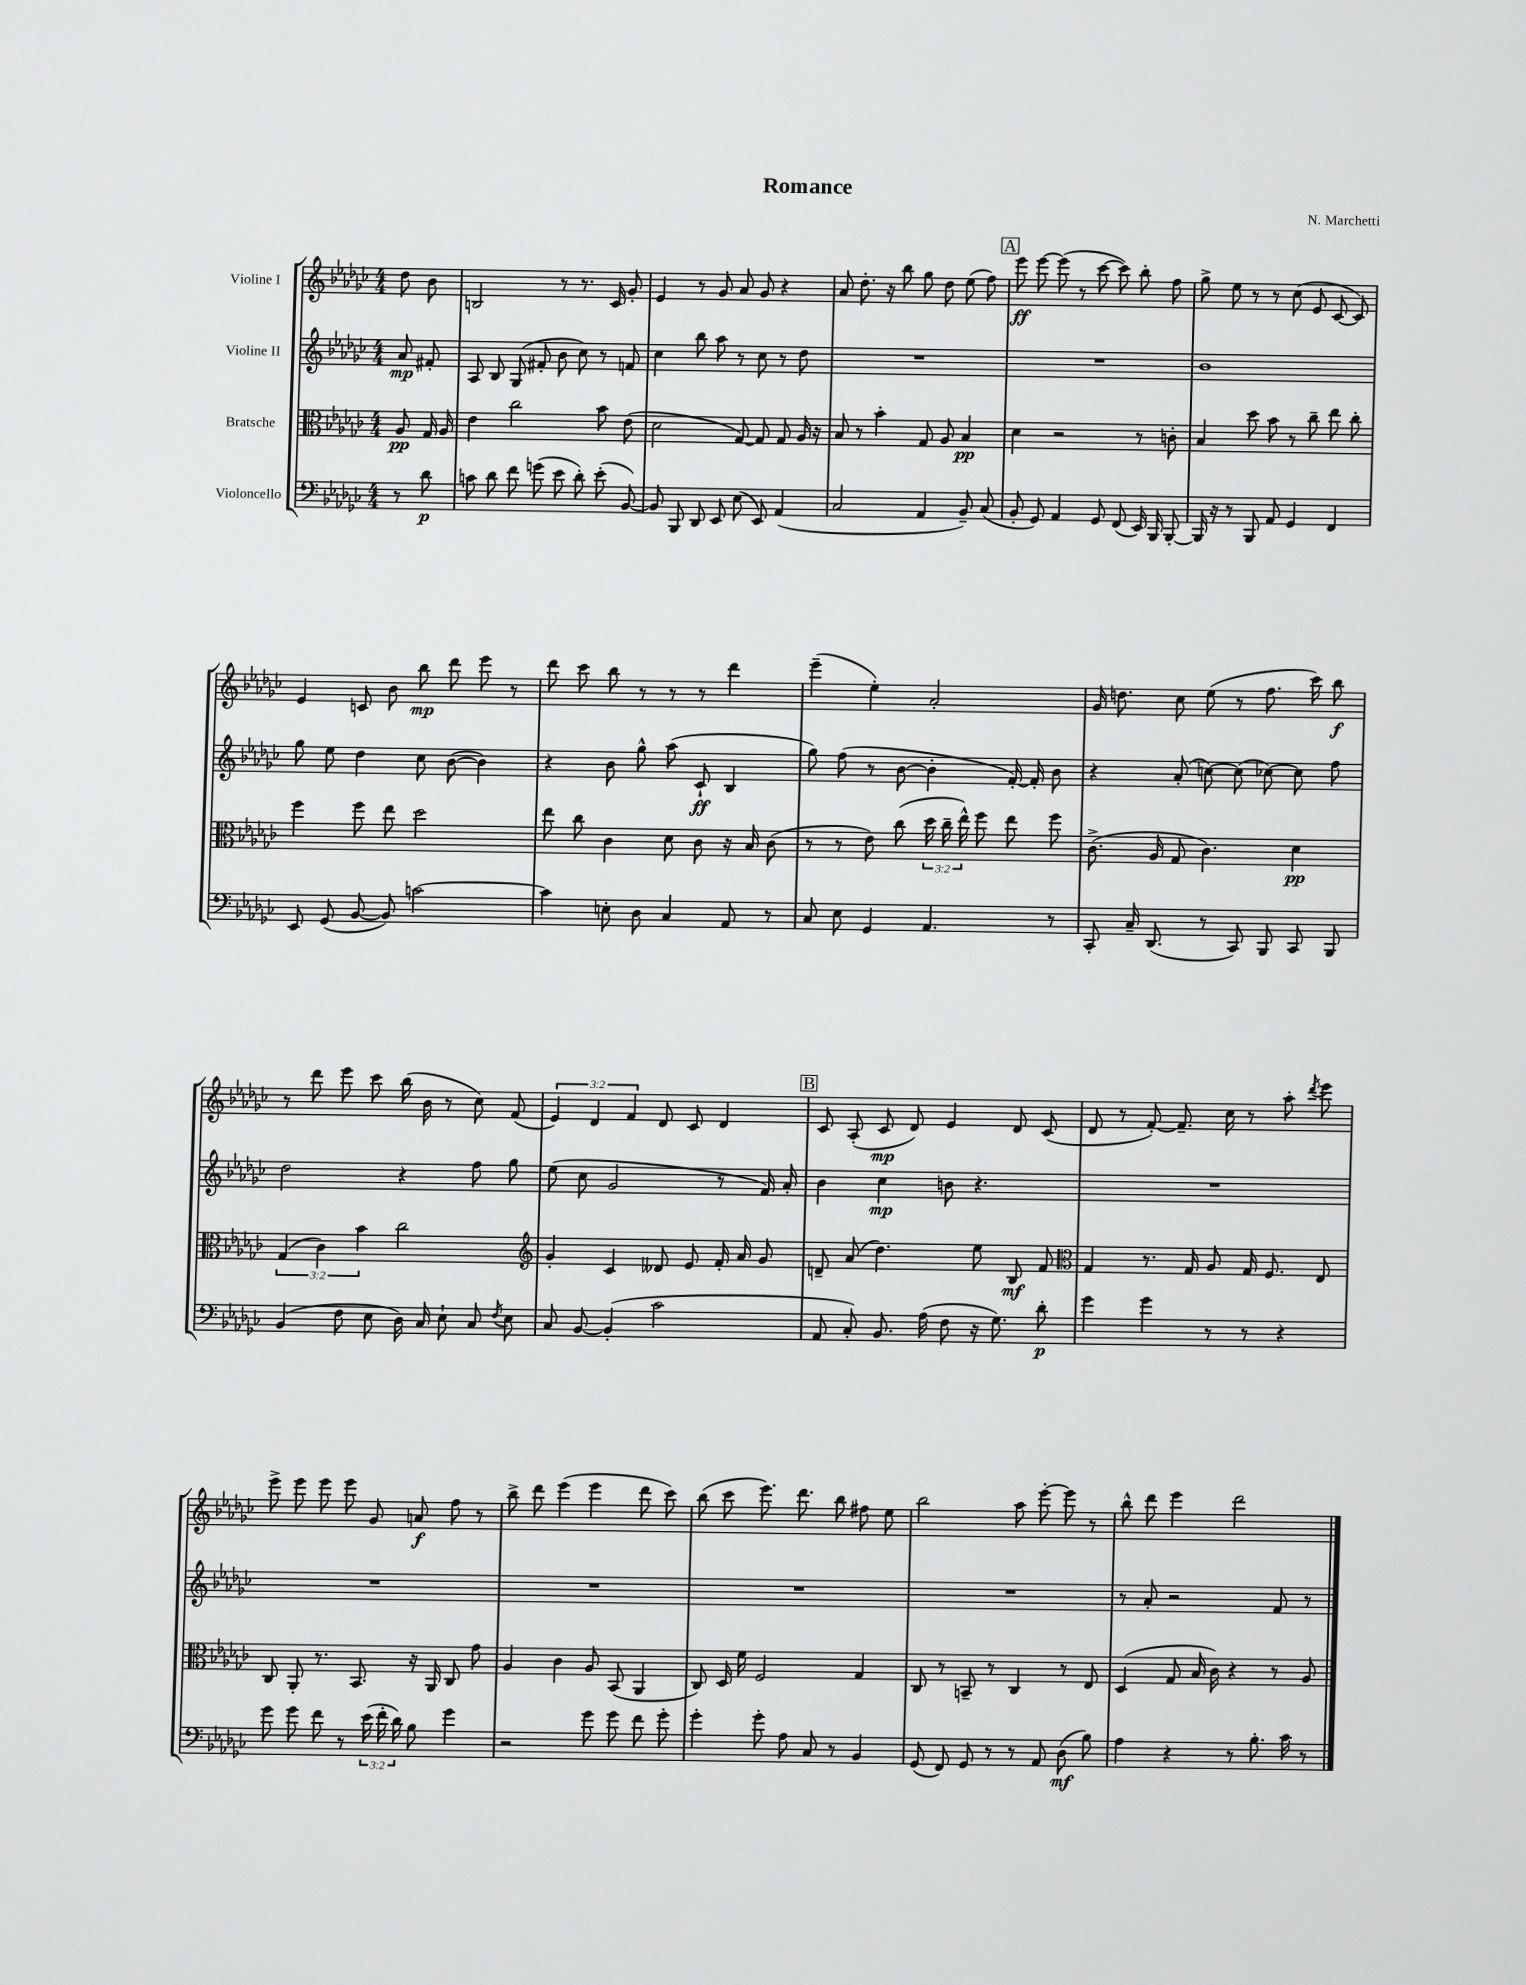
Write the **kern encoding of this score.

**kern	**dynam	**kern	**dynam	**kern	**dynam	**kern	**dynam
*part4	*part4	*part3	*part3	*part2	*part2	*part1	*part1
*staff4	*staff4	*staff3	*staff3	*staff2	*staff2	*staff1	*staff1
*I"Violoncello	*	*I"Bratsche	*	*I"Violine II	*	*I"Violine I	*
*clefF4	*	*clefC3	*	*clefG2	*	*clefG2	*
*k[b-e-a-d-g-c-]	*	*k[b-e-a-d-g-c-]	*	*k[b-e-a-d-g-c-]	*	*k[b-e-a-d-g-c-]	*
*M4/4	*	*M4/4	*	*M4/4	*	*M4/4	*
=	=	=	=	=	=	=	=
8r	.	8A-/	pp	8a-/	mp	8dd-\	.
8d-\	p	16G-/	.	8f#X'/	.	8b-\	.
.	.	16A-/	.	.	.	.	.
=1	=1	=1	=1	=1	=1	=1	=1
8cn\	.	4e-\	.	8A-/	.	2Bn/	.
8d-\	.	.	.	8B-/	.	.	.
8f\	.	2cc-\	.	(8G-/	.	.	.
(8gn\	.	.	.	8f#X'/	.	.	.
8e-\	.	.	.	8b-\	.	8r	.
8d-'\)	.	.	.	8cc-\)	.	8.r	.
(8e-'\	.	8b-\	.	8r	.	.	.
.	.	.	.	.	.	16c-/	.
[8BB-/)	.	(8e-\	.	8fn/	.	8g-'/	.
=2	=2	=2	=2	=2	=2	=2	=2
8BB-/]	.	2d-\	.	4cc-\	.	4e-/	.
8BBB-/	.	.	.	.	.	.	.
8DD-/	.	.	.	8bb-\	.	8r	.
8EE-/	.	.	.	8aa-\	.	8g-/	.
(8E-\	.	[8G-/)	.	8r	.	8a-/	.
8EE-/)	.	8G-/]	.	8cc-\	.	8g-/	.
(4AA-/	.	8G-/	.	8r	.	4r	.
.	.	16A-/	.	8dd-\	.	.	.
.	.	16r	.	.	.	.	.
=3	=3	=3	=3	=3	=3	=3	=3
2C-/	.	8B-/	.	1r	.	8a-/	.
.	.	8r	.	.	.	8.dd-'\	.
.	.	4b-'\	.	.	.	.	.
.	.	.	.	.	.	16r	.
.	.	.	.	.	.	8bb-\	.
4AA-/	.	8G-/	.	.	.	8gg-\	.
.	.	8A-/	.	.	.	8dd-\	.
8BB-~/)	.	4B-/	pp	.	.	(8ee-\	.
(8C-/	.	.	.	.	.	8ff\)	.
!!LO:REH:place=s1:t=A
=4	=4	=4	=4	=4	=4	=4	=4
8BB-'/	.	4d-\	.	1r	.	8eee-\	ff
8GG-/)	.	.	.	.	.	[8eee-\	.
4AA-/	.	2r	.	.	.	(8eee-\]	.
.	.	.	.	.	.	8r	.
8GG-/	.	.	.	.	.	[8ccc-\	.
(8FF/	.	.	.	.	.	8ccc-\])	.
16EE-/)	.	8r	.	.	.	8bb-'\	.
16BBB-/	.	.	.	.	.	.	.
[8BBB-'/	.	8cn'\	.	.	.	8ff\	.
=5	=5	=5	=5	=5	=5	=5	=5
16BBB-/]	.	4B-/	.	1b-	.	8gg-^\	.
16r	.	.	.	.	.	.	.
8r	.	.	.	.	.	8ee-\	.
8BBB-/	.	8dd-\	.	.	.	8r	.
8AA-/	.	8b-\	.	.	.	8r	.
4GG-/	.	8r	.	.	.	(8cc-\	.
.	.	8cc-~\	.	.	.	8e-/	.
4FF/	.	8ee-\	.	.	.	[8c-/	.
.	.	8cc-'\	.	.	.	8c-/])	.
!!LO:LB:g=z
=6	=6	=6	=6	=6	=6	=6	=6
8EE-/	.	4ff\	.	8gg-\	.	4e-/	.
(8GG-/	.	.	.	8ee-\	.	.	.
[8BB-/	.	8ff\	.	4dd-\	.	8cn/	.
8BB-/])	.	8ee-\	.	.	.	8b-\	.
[2cn\	.	2dd-\	.	8cc-\	.	8bb-\	mp
.	.	.	.	([8b-\	.	8ddd-\	.
.	.	.	.	4b-\])	.	8eee-\	.
.	.	.	.	.	.	8r	.
=7	=7	=7	=7	=7	=7	=7	=7
4c\]	.	8ee-\	.	4r	.	8ddd-\	.
.	.	8cc-\	.	.	.	8ccc-\	.
8En'\	.	4c-\	.	8b-\	.	8bb-\	.
8D-\	.	.	.	8gg-^^\	.	8r	.
4C-/	.	8d-\	.	(8aa-\	.	8r	.
.	.	8c-\	.	8c-`/	ff	8r	.
8AA-/	.	16r	.	4B-/	.	4ddd-\	.
.	.	16B-/	.	.	.	.	.
8r	.	(8c-\	.	.	.	.	.
=8	=8	=8	=8	=8	=8	=8	=8
8C-/	.	8r	.	8gg-\)	.	(4eee-~\	.
8E-\	.	8r	.	(8ff\	.	.	.
4GG-/	.	8e-\)	.	8r	.	4ee-'\)	.
.	.	(8cc-\	.	[8b-\	.	.	.
4.AA-/	.	24dd-\	.	4b-'\]	.	2a-'/	.
.	.	24cc-~\	.	.	.	.	.
.	.	24ee-^^\)	.	.	.	.	.
.	.	8ff\	.	.	.	.	.
.	.	8ee-\	.	[16f'/)	.	.	.
.	.	.	.	16f'/]	.	.	.
8r	.	8ff\	.	8b-\	.	.	.
=9	=9	=9	=9	=9	=9	=9	=9
8CC-'/	.	(8.c-^\	.	4r	.	16g-/	.
.	.	.	.	.	.	8.ddn\	.
16C-~/	.	.	.	.	.	.	.
(8.DD-/	.	16A-/	.	.	.	.	.
.	.	8G-/	.	(8a-'/	.	8cc-\	.
8r	.	4.c-\)	.	[8ccn\)	.	(8ee-\	.
8CC-/)	.	.	.	(8cc\]	.	8r	.
8BBB-/	.	.	.	[8cc-X\)	.	8.ff\	.
8CC-/	.	4d-\	pp	8cc-\]	.	.	.
.	.	.	.	.	.	16ccc-\)	.
8BBB-/	.	.	.	8ff\	.	8bb-\	f
!!LO:LB:g=z
=10	=10	=10	=10	=10	=10	=10	=10
(4BB-/	.	(6G-/	.	2dd-\	.	8r	.
.	.	.	.	.	.	8ddd-\	.
.	.	6c-\)	.	.	.	.	.
8F\	.	.	.	.	.	8eee-\	.
.	.	6b-\	.	.	.	.	.
8E-\	.	.	.	.	.	8ccc-\	.
16D-\)	.	2cc-\	.	4r	.	(16bb-\	.
16C-/	.	.	.	.	.	16b-\	.
8E-`\	.	.	.	.	.	8r	.
8C-/	.	.	.	8ff\	.	8cc-\)	.
8qF/	.	.	.	.	.	.	.
8E-\	.	.	.	8gg-\	.	(8f/	.
=11	=11	=11	=11	=11	=11	=11	=11
*	*	*clefG2	*	*	*	*	*
8C-/	.	4g-'/	.	(8ee-\	.	6e-/)	.
[8BB-/	.	.	.	8cc-\	.	.	.
.	.	.	.	.	.	6d-/	.
(4BB-'/]	.	4c-/	.	2g-/	.	.	.
.	.	.	.	.	.	6f/	.
2c-\	.	8d--X/	.	.	.	8d-/	.
.	.	8e-/	.	.	.	8c-/	.
.	.	16f'/	.	8r	.	4d-/	.
.	.	16a-/	.	.	.	.	.
.	.	8g-/	.	16f/)	.	.	.
.	.	.	.	16a-'/	.	.	.
!!LO:REH:place=s1:t=B
=12	=12	=12	=12	=12	=12	=12	=12
8AA-/	.	8dn~/	.	4b-\	.	8c-/	.
8C-'/)	.	(8a-/	.	.	.	(8A-'/	.
8.BB-/	.	4.dd-\)	.	4cc-\	mp	8c-/	mp
.	.	.	.	.	.	8d-/)	.
(16A-\	.	.	.	.	.	.	.
8F\	.	.	.	8bn\	.	4e-/	.
16r	.	8ee-\	.	4.r	.	.	.
8.G-\)	.	.	.	.	.	.	.
.	.	8B-/	mf	.	.	8d-/	.
8d-'\	p	8f/	.	.	.	(8c-/	.
=13	=13	=13	=13	=13	=13	=13	=13
*	*	*clefC3	*	*	*	*	*
4g-\	.	4G-/	.	1r	.	8d-/	.
.	.	.	.	.	.	8r	.
4g-\	.	8.r	.	.	.	[8f'/)	.
.	.	.	.	.	.	8.f~/]	.
.	.	16G-/	.	.	.	.	.
8r	.	8A-/	.	.	.	.	.
.	.	.	.	.	.	16cc-\	.
8r	.	16G-/	.	.	.	8r	.
.	.	8.F/	.	.	.	.	.
4r	.	.	.	.	.	8aa-'\	.
.	.	.	.	.	.	8qddd-/	.
.	.	8E-/	.	.	.	8eee-\	.
!!LO:LB:g=z
=14	=14	=14	=14	=14	=14	=14	=14
8g-\	.	8C-/	.	1r	.	8eee-^\	.
8g-\	.	8AA-'/	.	.	.	8eee-\	.
8f\	.	8.r	.	.	.	8eee-\	.
8r	.	.	.	.	.	8eee-\	.
.	.	8.BB-/	.	.	.	.	.
(24e-\	.	.	.	.	.	8g-/	.
24f'\	.	.	.	.	.	.	.
24d-\)	.	.	.	.	.	.	.
8B-\	.	16r	.	.	.	8an/	f
.	.	16AA-/	.	.	.	.	.
4g-\	.	8C-/	.	.	.	8ff\	.
.	.	8g-\	.	.	.	8r	.
=15	=15	=15	=15	=15	=15	=15	=15
2r	.	4A-/	.	1r	.	8bb-^\	.
.	.	.	.	.	.	8ddd-\	.
.	.	4c-\	.	.	.	(4eee-\	.
8g-\	.	8A-/	.	.	.	4eee-\	.
8g-\	.	(8BB-/	.	.	.	.	.
8f\	.	4AA-/	.	.	.	8ddd-\	.
8g-'\	.	.	.	.	.	8ccc-\)	.
=16	=16	=16	=16	=16	=16	=16	=16
4g-'\	.	8C-/)	.	1r	.	(8bb-\	.
.	.	16D-/	.	.	.	8ccc-\	.
.	.	16f\	.	.	.	.	.
8g-'\	.	2F/	.	.	.	8.eee-\)	.
8A-\	.	.	.	.	.	.	.
.	.	.	.	.	.	8.ddd-\	.
8C-/	.	.	.	.	.	.	.
8r	.	.	.	.	.	8bb-\	.
4BB-/	.	4G-/	.	.	.	8ff#X\	.
.	.	.	.	.	.	8ee-\	.
=17	=17	=17	=17	=17	=17	=17	=17
(8GG-/	.	8C-/	.	1r	.	2bb-\	.
8FF/)	.	8r	.	.	.	.	.
8GG-/	.	8BBn~/	.	.	.	.	.
8r	.	8r	.	.	.	.	.
8r	.	4C-/	.	.	.	8aa-\	.
8AA-/	.	.	.	.	.	[8eee-'\	.
(8D-\	mf	8r	.	.	.	8eee-\]	.
8B-\)	.	8E-/	.	.	.	8r	.
=18	=18	=18	=18	=18	=18	=18	=18
4A-\	.	(4D-/	.	8r	.	8bb-^^\	.
.	.	.	.	8a-'/	.	8ddd-\	.
4r	.	8G-/	.	2r	.	4eee-\	.
.	.	16B-/	.	.	.	.	.
.	.	16c-\)	.	.	.	.	.
8r	.	4r	.	.	.	2ddd-\	.
8.B-'\	.	.	.	.	.	.	.
.	.	8r	.	8f/	.	.	.
16c-\	.	.	.	.	.	.	.
8r	.	8A-/	.	8r	.	.	.
==	==	==	==	==	==	==	==
*-	*-	*-	*-	*-	*-	*-	*-
